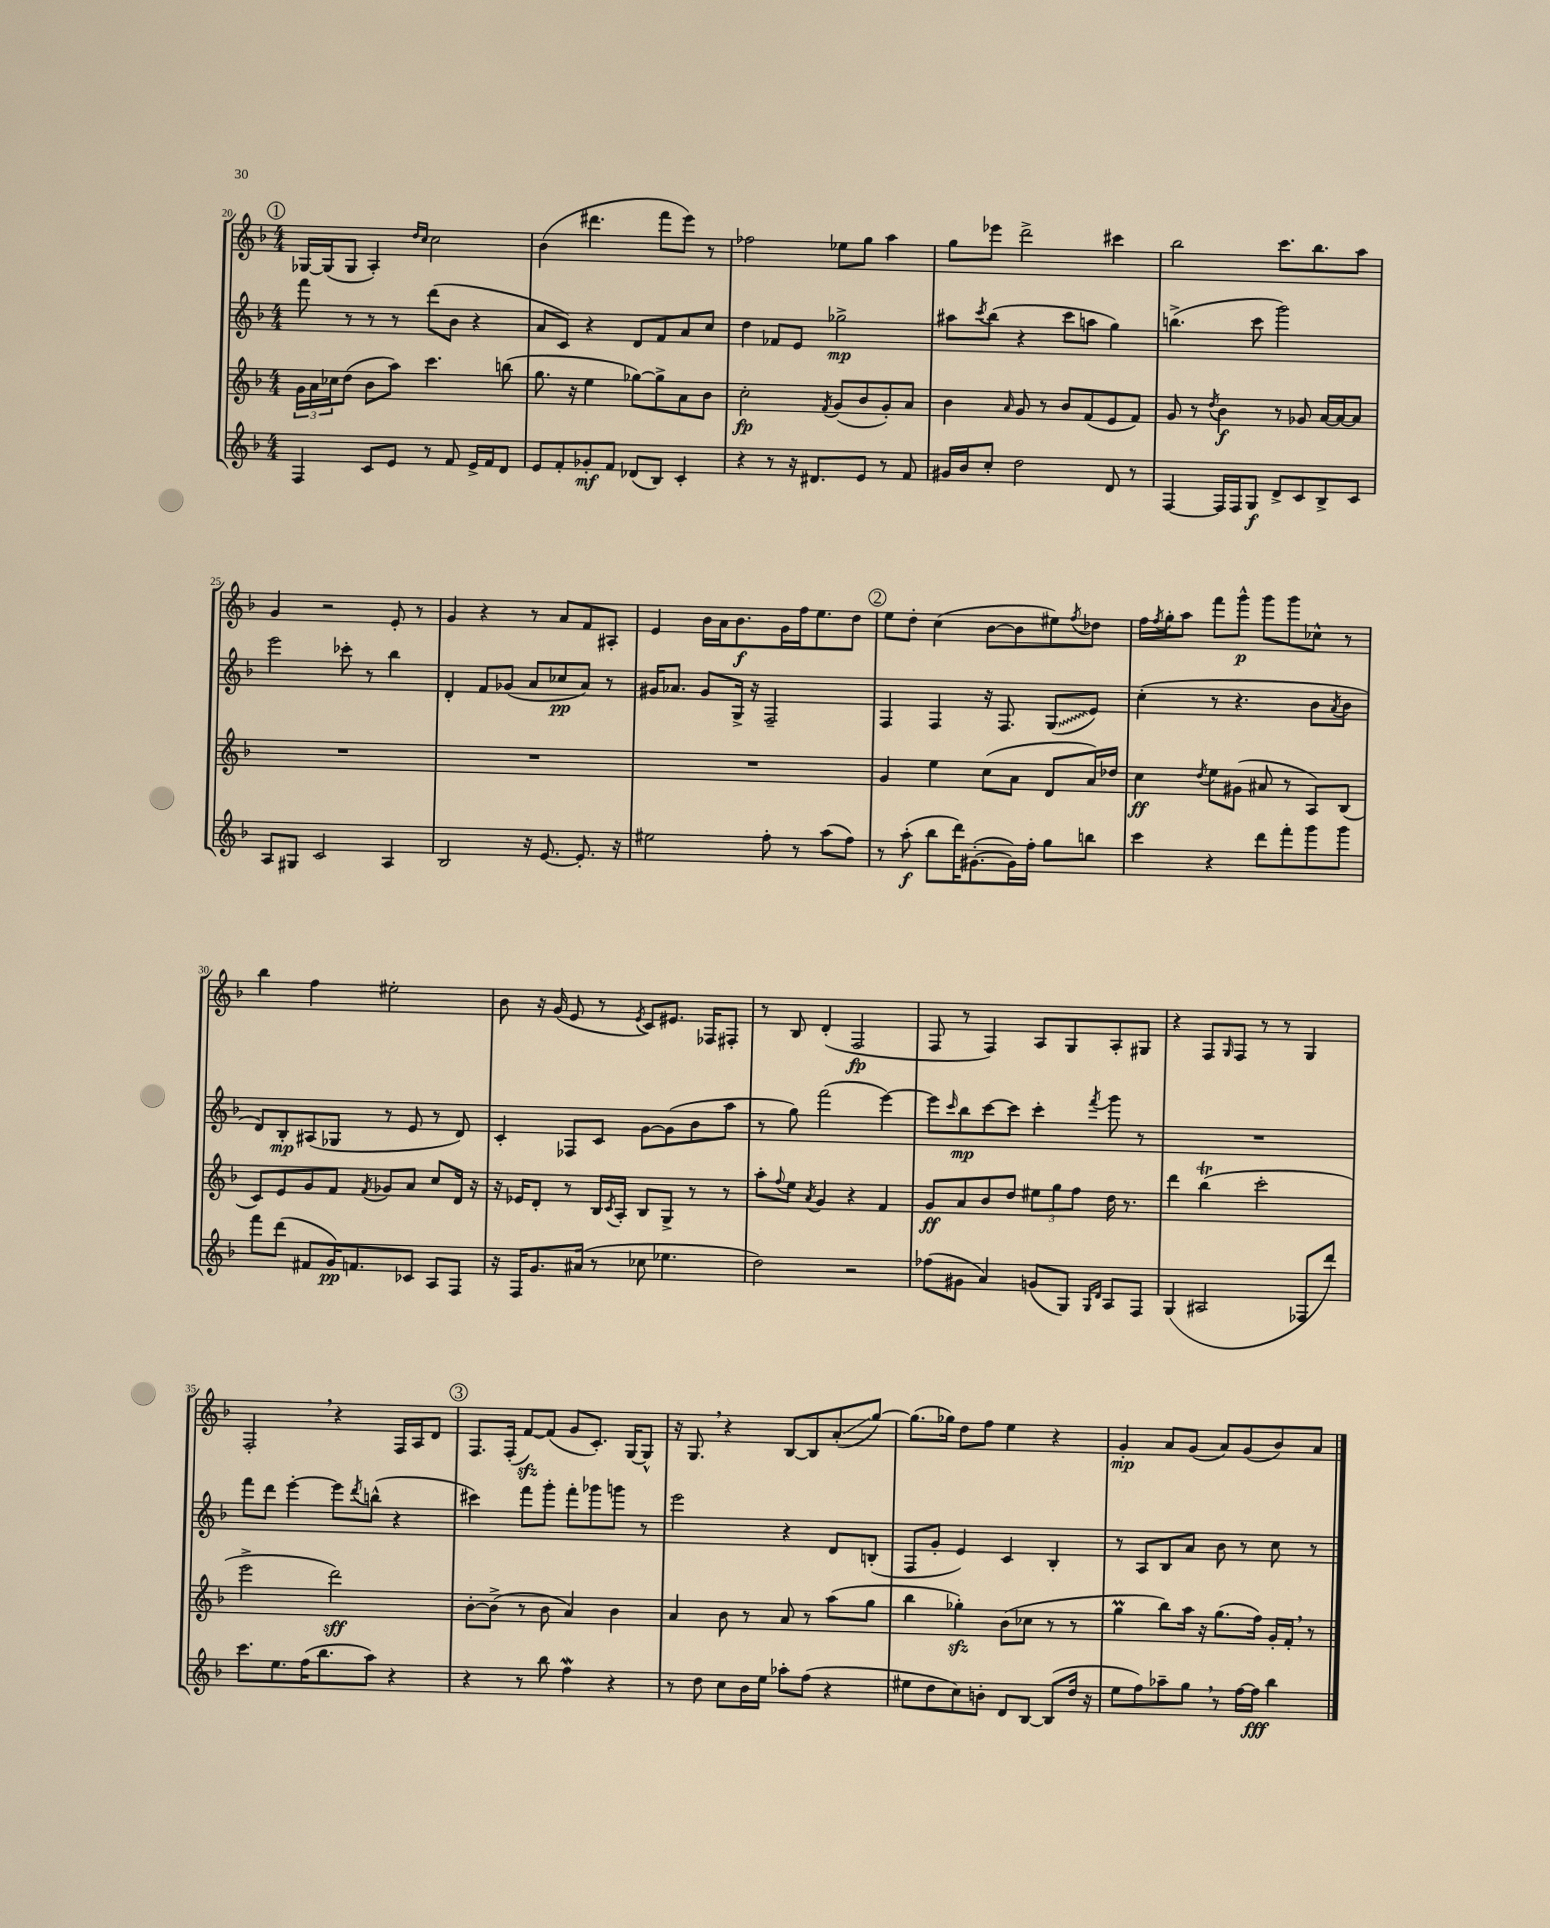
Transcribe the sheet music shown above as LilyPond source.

<<
\new StaffGroup <<
\new Staff = "s0" {
    \clef treble \key f \major \numericTimeSignature \time 4/4
    \mark \markup { \circle "1" } ges16~ ges16( ges8 a4-.) \grace { d''16 c''16 } c''2 |
    bes'4( dis'''4. f'''8 e'''8) r8 |
    fes''2 ees''8 g''8 a''4 |
    g''8 ees'''8 d'''2-> cis'''4 |
    bes''2 c'''8. bes''8. a''8 |
    g'4 r2 e'8-. r8 |
    g'4 r4 r8 a'8 f'8 ais8-. |
    e'4 bes'16 a'16 bes'8.\f g'16 f''16 e''8. d''8 |
    \mark \markup { \circle "2" } e''8 d''8-. c''4( bes'8~ bes'8 eis''8) \acciaccatura { f''8 } des''8 |
    f''16 \acciaccatura { f''8 } g''16-. a''8 f'''8 g'''8-^\p g'''8 g'''8 ces''8-^ r8 |
    bes''4 f''4 eis''2-. |
    bes'8 r16 g'16( e'8 r8 \acciaccatura { e'8 } c'8) eis'8. fes16 fis8-. |
    r8 bes8 d'4-.( f2\fp |
    f8 r8 f4) a8 g8 a8-. gis8 |
    r4 f8 \grace { g16 } f8 r8 r8 g4 |
    f2-. \breathe r4 f16 a16 d'8 |
    \mark \markup { \circle "3" } f8. f16-.( f'8~\sfz) f'8( g'8 c'8.-.) g16~ g8-^ |
    r16 g8. \breathe r4 bes8~ bes8 a'8-.\glissando( g''8~) |
    g''8.( ges''16) d''8 f''8 e''4 r4 |
    g'4-.\mp a'8 g'8( a'8) g'8( bes'8) a'8 \bar "|." |
}
\new Staff = "s1" {
    \clef treble \key f \major \numericTimeSignature \time 4/4
    \mark \markup { \circle "1" } f'''8 r8 r8 r8 d'''8( bes'8 r4 |
    a'8 c'8) r4 d'8 f'8 a'8 c''8 |
    d''4 fes'8 e'8 ges''2->\mp |
    ais''8 \acciaccatura { c'''8 } bes''8( r4 c'''8 a''8 g''4) |
    b''4.->( c'''8 g'''2) |
    e'''2 ces'''8-. r8 bes''4 |
    d'4-. f'8 ges'8( a'8 ces''8\pp a'8) r8 |
    gis'16 aes'8. gis'8 g16-> r16 f2-- |
    \mark \markup { \circle "2" } f4 f4 r16 f8. \once \override Glissando.style = #'zigzag g8\glissando( e'8) |
    c''4-.( r8 r4. bes'8 \acciaccatura { a'8 } bes'8 |
    d'8) bes8-.\mp ais8( ges8 r8 e'8 r8 d'8) |
    c'4-. fes8 c'8 g'8~ g'8( bes'8 a''8 |
    r8 g''8) f'''2( e'''4~) |
    e'''8 \grace { c'''16 } bes''8\mp c'''8~ c'''8 c'''4-. \acciaccatura { f'''8 } g'''8 r8 |
    R1 |
    f'''8 d'''8 e'''4~-. e'''8 \acciaccatura { d'''8 } b''8-^( r4 |
    \mark \markup { \circle "3" } cis'''4) f'''8 g'''8-. f'''8-. ges'''8 g'''8 r8 |
    e'''2 r4 d'8 b8-.( |
    f8 g'8-. e'4) c'4 bes4-. |
    r8 a8 bes8 a'8 bes'8 r8 c''8 r8 \bar "|." |
}
\new Staff = "s2" {
    \clef treble \key f \major \numericTimeSignature \time 4/4
    \mark \markup { \circle "1" } \tuplet 3/2 { g'16 a'16 ces''16 } d''8( bes'8 a''8) c'''4. b''8( |
    g''8. r16 e''4 ges''8~) ges''8-> a'8 bes'8 |
    c''2-.\fp \acciaccatura { f'8 } g'8( bes'8 g'8-.) a'8 |
    bes'4 \grace { a'16 } g'8 r8 bes'8 f'8( e'8 f'8) |
    g'8 r8 \acciaccatura { d''8 } bes'4\f r8 ges'8 a'16~ a'16~ a'8 |
    R1 |
    R1 |
    R1 |
    \mark \markup { \circle "2" } g'4 e''4 c''8( a'8 d'8 a'16) des''16 |
    c''4\ff \acciaccatura { d''8 } e''8 gis'8( ais'8 r8 a8) bes8( |
    c'8) e'8 g'8 f'8 \acciaccatura { f'8 } ges'8 a'8 c''8 d'16 r16 |
    r16 ees'16 d'8-. r8 bes16 \acciaccatura { c'8 } a16-. bes8 g8-> r8 r8 |
    a''8-. \appoggiatura { f''8 } e''8 \acciaccatura { a'8 } g'4 r4 f'4 |
    g'8\ff a'8 bes'8 d''8 \tuplet 3/2 { eis''8 g''8 f''8 } d''16 r8. |
    d'''4 bes''4\trill( c'''2-. |
    e'''2-> d'''2\sff) |
    \mark \markup { \circle "3" } bes'8~-. bes'8->( r8 bes'8 a'4) bes'4 |
    a'4 bes'8 r8 a'8 r8 a''8( g''8 |
    bes''4 ges''4-.\sfz) bes'8( ces''8 r8 r8 |
    g''4\prall bes''8) a''16 r16 g''8.( f''16) g'16-. f'16-. \breathe r8 \bar "|." |
}
\new Staff = "s3" {
    \clef treble \key f \major \numericTimeSignature \time 4/4
    \mark \markup { \circle "1" } f4 c'8 e'8 r8 f'8 e'16-> f'16 d'8 |
    e'8 f'8-. ges'8-.\mf f'8 des'8( bes8) c'4-. |
    r4 r8 r16 dis'8. e'8 r8 f'8 |
    gis'16 bes'16 c''8-. d''2 d'8 r8 |
    f4~ f16 f16 g8\f d'8-> c'8 bes8-> c'8 |
    a8 gis8 c'2 a4 |
    bes2 r16 e'8.~ e'8.-. r16 |
    eis''2 f''8-. r8 a''8( f''8) |
    \mark \markup { \circle "2" } r8 a''8-.\f( bes''8 d'''16) gis'8.~-.( gis'16) f''16-. g''8 b''8 |
    c'''4 r4 d'''8 f'''8-. g'''8 g'''8 |
    f'''8 d'''8( fis'8 g'16\pp) f'8. ces'8 a8 f8 |
    r16 f16 g'8. ais'16( r8 ces''8 ees''4. |
    d''2) r2 |
    fes''8( gis'8 a'4) g'8( g8) \grace { g16 d'16 } a8 f8 |
    g4( ais2 fes8 d'''8) |
    c'''8. e''8. f''16( bes''8. a''8) r4 |
    \mark \markup { \circle "3" } r4 r8 bes''8 f''4\mordent r4 |
    r8 d''8 c''8 bes'16 e''16 aes''8-. f''8( r4 |
    eis''8 d''8 c''8) b'8-. d'8 bes8~ bes8( d''16 r16 |
    e''8 f''8) aes''8-- g''8 \breathe r8 f''16~ f''16\fff bes''4 \bar "|." |
}
>>
>>
\layout { \context { \Score currentBarNumber = #20 } }
